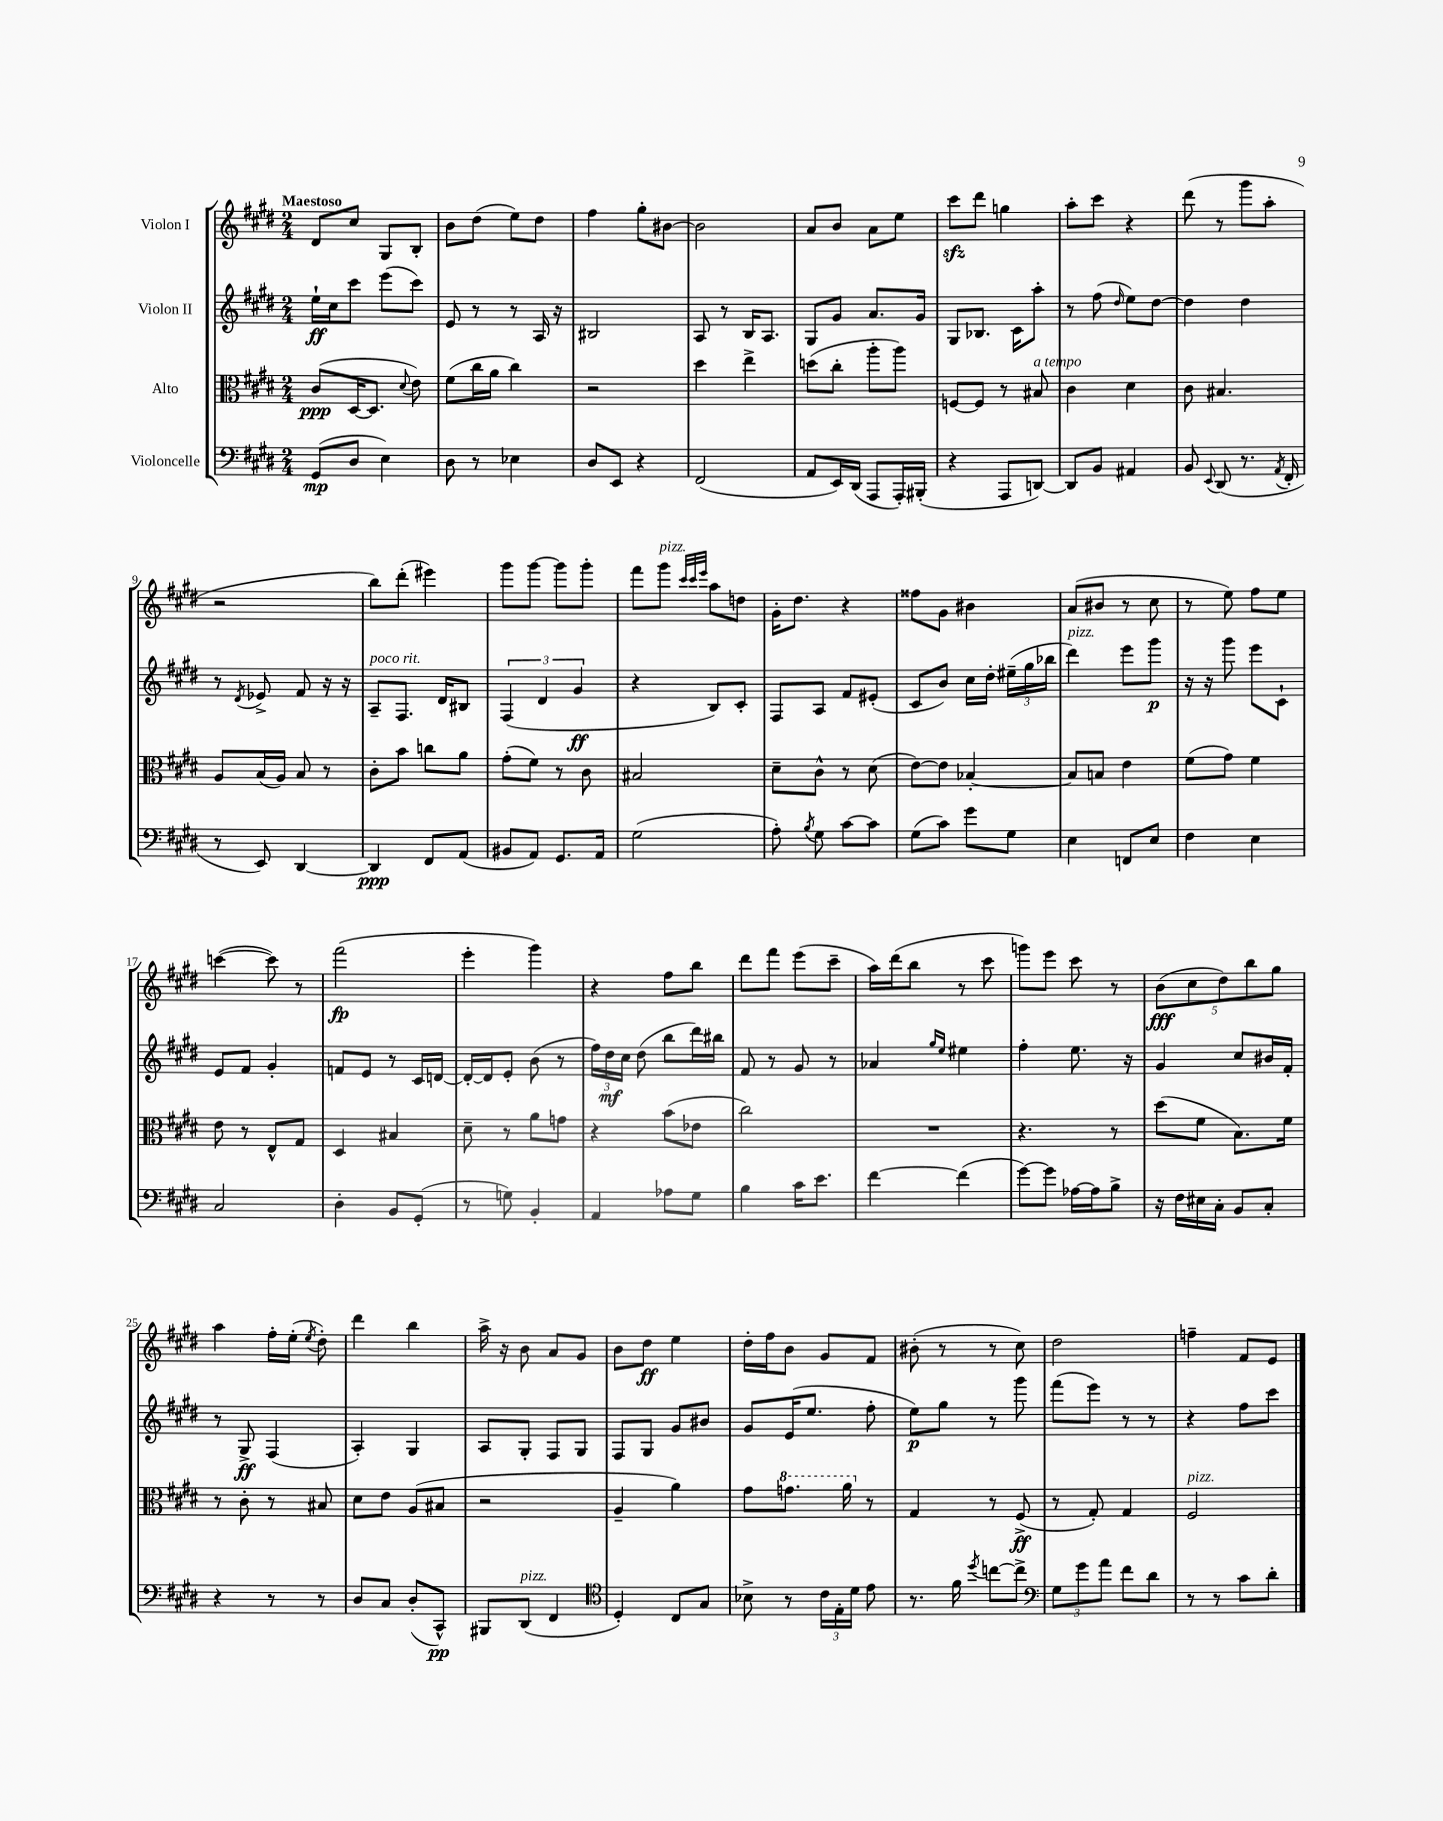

**kern	**dynam	**kern	**dynam	**kern	**dynam	**kern	**dynam
*part4	*part4	*part3	*part3	*part2	*part2	*part1	*part1
*staff4	*staff4	*staff3	*staff3	*staff2	*staff2	*staff1	*staff1
*I"Violoncelle	*	*I"Alto	*	*I"Violon II	*	*I"Violon I	*
*clefF4	*	*clefC3	*	*clefG2	*	*clefG2	*
*k[f#c#g#d#]	*	*k[f#c#g#d#]	*	*k[f#c#g#d#]	*	*k[f#c#g#d#]	*
*M2/4	*	*M2/4	*	*M2/4	*	*M2/4	*
=1	=1	=1	=1	=1	=1	=1	=1
!	!	!	!	!	!	!LO:TX:a:B:t=Maestoso	!
(8GG#/L	mp	(8c#/L	ppp	16ee`\LL	ff	8d#/L	.
.	.	.	.	16cc#\J	.	.	.
8D#/J	.	[16D#/K	.	8ccc#\J	.	8cc#/J	.
.	.	8.D#/J]	.	.	.	.	.
4E\)	.	.	.	(8eee\L	.	8G#/L	.
.	.	8qqd#/	.	.	.	.	.
.	.	8e\)	.	8ccc#\J)	.	8B'/J	.
=2	=2	=2	=2	=2	=2	=2	=2
8D#\	.	(8f#\L	.	8e/	.	8b\L	.
8r	.	16cc#\L	.	8r	.	(8dd#\J	.
.	.	16a\JJ	.	.	.	.	.
4E-X\	.	4cc#\)	.	8r	.	8ee\L)	.
.	.	.	.	16A/	.	8dd#\J	.
.	.	.	.	16r	.	.	.
=3	=3	=3	=3	=3	=3	=3	=3
8D#/L	.	2r	.	2B#X/	.	4ff#\	.
8EE/J	.	.	.	.	.	.	.
4r	.	.	.	.	.	8gg#'\L	.
.	.	.	.	.	.	[8b#X\J	.
=4	=4	=4	=4	=4	=4	=4	=4
(2FF#/	.	4dd#\	.	8A/	.	2b#\]	.
.	.	.	.	8r	.	.	.
.	.	4ee^\	.	16B/KL	.	.	.
.	.	.	.	8.A/J	.	.	.
=5	=5	=5	=5	=5	=5	=5	=5
8AA/L	.	(8ddn\L	.	8G#/L	.	8a/L	.
16EE/L)	.	8cc#'\J	.	8g#/J	.	8b/J	.
(16DD#/JJ	.	.	.	.	.	.	.
8AAA/L	.	8aa'\L	.	8.a/L	.	8a\L	.
16AAA'/L)	.	8aa\J)	.	.	.	8ee\J	.
(16BBB#X'/JJ	.	.	.	16g#/Jk	.	.	.
=6	=6	=6	=6	=6	=6	=6	=6
4r	.	[8Fn/L	.	8G#/L	.	8ccc#zz\L	.
.	.	8F/J]	.	8.B-X/J	.	8ddd#\J	.
8AAA/L	.	8r	.	.	.	4ggn\	.
.	.	.	.	16c#\KL	.	.	.
!	!	!LO:TX:a:i:t=a tempo	!	!	!	!	!
[8DDn/J)	.	8B#X/	.	8aa'\J	.	.	.
=7	=7	=7	=7	=7	=7	=7	=7
8DD/L]	.	4c#\	.	8r	.	8aa'\L	.
8BB/J	.	.	.	(8ff#\	.	8ccc#\J	.
.	.	.	.	16qqdd#/	.	.	.
4AA#X/	.	4d#\	.	8ee\L)	.	4r	.
.	.	.	.	[8dd#\J	.	.	.
=8	=8	=8	=8	=8	=8	=8	=8
8BB/	.	8c#\	.	4dd#\]	.	(8ddd#\	.
8qqEE/	.	.	.	.	.	.	.
(8DD#/	.	4.B#X/	.	.	.	8r	.
8.r	.	.	.	4dd#\	.	8ggg#\L	.
.	.	.	.	.	.	8aa'\J	.
8qAA/	.	.	.	.	.	.	.
16FF#'/	.	.	.	.	.	.	.
!!LO:LB:g=z
=9	=9	=9	=9	=9	=9	=9	=9
8r	.	8A/L	.	8r	.	2r	.
.	.	.	.	8qd#/	.	.	.
8EE/)	.	(16B/L	.	8e-X^/	.	.	.
.	.	16A/JJ)	.	.	.	.	.
[4DD#/	.	8B/	.	8f#/	.	.	.
.	.	8r	.	16r	.	.	.
.	.	.	.	16r	.	.	.
=10	=10	=10	=10	=10	=10	=10	=10
!	!	!	!	!LO:TX:a:i:t=poco rit.	!	!	!
4DD#/]	ppp	8c#'\L	.	8A~/L	.	8bb\L)	.
.	.	8b\J	.	8.F#/J	.	(8ddd#'\J	.
8FF#/L	.	8ccn\L	.	.	.	4eee#X\)	.
.	.	.	.	16d#/KL	.	.	.
(8AA/J	.	8a\J	.	8B#X/J	.	.	.
=11	=11	=11	=11	=11	=11	=11	=11
8BB#X/L	.	(8g#'\L	.	(6F#/	.	8ggg#\L	.
8AA/J)	.	8f#\J)	.	.	.	[8ggg#\J	.
.	.	.	.	6d#/	.	.	.
8.GG#/L	.	8r	.	.	.	8ggg#\L]	.
.	.	.	.	6g#/	ff	.	.
.	.	8c#\	.	.	.	8ggg#'\J	.
16AA/Jk	.	.	.	.	.	.	.
=12	=12	=12	=12	=12	=12	=12	=12
(2G#\	.	2B#X/	.	4r	.	8fff#\L	.
!	!	!	!	!	!	!LO:TX:a:i:t=pizz.	!
.	.	.	.	.	.	8ggg#\J	.
.	.	.	.	.	.	32qqccc#/LLL	.
.	.	.	.	.	.	32qqccc#/	.
.	.	.	.	.	.	32qqeee/JJJ	.
.	.	.	.	8B/L)	.	8aa\L	.
.	.	.	.	8c#'/J	.	8ddn\J	.
=13	=13	=13	=13	=13	=13	=13	=13
8A'\)	.	8d#~\L	.	8F#/L	.	16g#'\KL	.
.	.	.	.	.	.	8.dd#\J	.
8qB/	.	.	.	.	.	.	.
8G#\	.	8c#^^\J	.	8A/J	.	.	.
[8c#\L	.	8r	.	8f#/L	.	4r	.
8c#\J]	.	(8d#\	.	(8e#X'/J	.	.	.
=14	=14	=14	=14	=14	=14	=14	=14
(8G#\L	.	[8e\L)	.	8c#/L	.	8ff##X\L	.
8c#\J)	.	8e\J]	.	8b/J)	.	8g#\J	.
8g#\L	.	[4B-X'/	.	16cc#\LL	.	4b#X\	.
.	.	.	.	16dd#'\JJ	.	.	.
8G#\J	.	.	.	(24ee#X~\LL	.	.	.
.	.	.	.	24gg#\	.	.	.
.	.	.	.	24bb-X\JJ	.	.	.
=15	=15	=15	=15	=15	=15	=15	=15
!	!	!	!	!LO:TX:a:i:t=pizz.	!	!	!
4E\	.	8B-/L]	.	4ddd#\)	.	(8a/L	.
.	.	8Bn/J	.	.	.	8b#X/J	.
8FFn/L	.	4e\	.	8eee\L	.	8r	.
8E/J	.	.	.	8ggg#\J	p	8cc#\	.
=16	=16	=16	=16	=16	=16	=16	=16
4F#\	.	(8f#\L	.	16r	.	8r	.
.	.	.	.	16r	.	.	.
.	.	8g#\J)	.	8ggg#\	.	8ee\)	.
4E\	.	4f#\	.	8eee\L	.	8ff#\L	.
.	.	.	.	8c#`\J	.	8ee\J	.
!!LO:LB:g=z
=17	=17	=17	=17	=17	=17	=17	=17
2C#/	.	8e\	.	8e/L	.	([4cccn\	.
.	.	8r	.	8f#/J	.	.	.
.	.	8E^^/L	.	4g#'/	.	8ccc\])	.
.	.	8G#/J	.	.	.	8r	.
=18	=18	=18	=18	=18	=18	=18	=18
4D#'\	.	4D#/	.	8fn/L	.	(2fff#\	fp
.	.	.	.	8e/J	.	.	.
8BB/L	.	4B#X/	.	8r	.	.	.
(8GG#'/J	.	.	.	16c#/LL	.	.	.
.	.	.	.	[16dn/JJ	.	.	.
=19	=19	=19	=19	=19	=19	=19	=19
8r	.	8d#~\	.	16d'/LL_	.	4eee'\	.
.	.	.	.	16d/J]	.	.	.
8Gn\)	.	8r	.	8e'/J	.	.	.
4BB'/	.	8a\L	.	(8b\	.	4ggg#\)	.
.	.	8gn\J	.	8r	.	.	.
=20	=20	=20	=20	=20	=20	=20	=20
4AA/	.	4r	.	24ff#\LL)	.	4r	.
.	.	.	.	24dd#\	mf	.	.
.	.	.	.	24cc#\JJ	.	.	.
.	.	.	.	(8dd#\	.	.	.
8A-X\L	.	(8b\L	.	8bb\L	.	8ff#\L	.
8G#\J	.	8e-X\J	.	16ddd#\L)	.	8bb\J	.
.	.	.	.	16bb#X\JJ	.	.	.
=21	=21	=21	=21	=21	=21	=21	=21
4B\	.	2cc#\)	.	8f#/	.	8ddd#\L	.
.	.	.	.	8r	.	8fff#\J	.
16c#\KL	.	.	.	8g#/	.	(8eee\L	.
8.e\J	.	.	.	.	.	.	.
.	.	.	.	8r	.	8ccc#~\J	.
=22	=22	=22	=22	=22	=22	=22	=22
[4f#\	.	2r	.	4a-X/	.	16aa\LL)	.
.	.	.	.	.	.	(16ddd#\J	.
.	.	.	.	.	.	8bb\J	.
.	.	.	.	16qqgg#/LL	.	.	.
.	.	.	.	16qqee/JJ	.	.	.
(4f#\]	.	.	.	4ee#X\	.	8r	.
.	.	.	.	.	.	8ccc#\	.
=23	=23	=23	=23	=23	=23	=23	=23
[8g#\L)	.	4.r	.	4ff#'\	.	8gggn\L)	.
8g#\J]	.	.	.	.	.	8eee\J	.
[16A-X\LL	.	.	.	8.ee\	.	8ccc#\	.
16A-\J]	.	.	.	.	.	.	.
8B^\J	.	8r	.	.	.	8r	.
.	.	.	.	16r	.	.	.
=24	=24	=24	=24	=24	=24	=24	=24
16r	.	(8dd#\L	.	4g#/	.	(10b\L	fff
16F#\LL	.	.	.	.	.	.	.
.	.	.	.	.	.	10cc#\	.
16E#X\	.	8f#\J	.	.	.	.	.
16C#'\JJ	.	.	.	.	.	.	.
.	.	.	.	.	.	10dd#\)	.
8BB/L	.	8.B\L)	.	8cc#/L	.	.	.
.	.	.	.	.	.	10bb\	.
8C#'/J	.	.	.	16b#X/L	.	.	.
.	.	.	.	.	.	10gg#\J	.
.	.	16f#\Jk	.	16f#'/JJ	.	.	.
!!LO:LB:g=z
=25	=25	=25	=25	=25	=25	=25	=25
4r	.	8r	.	8r	.	4aa\	.
.	.	8c#'\	.	8G#^/	ff	.	.
8r	.	8r	.	(4F#/	.	16ff#'\LL	.
.	.	.	.	.	.	(16ee'\JJ	.
.	.	.	.	.	.	8qee/	.
8r	.	8B#X/	.	.	.	8dd#'\)	.
=26	=26	=26	=26	=26	=26	=26	=26
8D#/L	.	8d#\L	.	4A'/)	.	4ddd#\	.
8C#/J	.	8e\J	.	.	.	.	.
(8D#'/L	.	(8A/L	.	4G#/	.	4bb\	.
8CC#^^/J)	pp	8B#X/J	.	.	.	.	.
=27	=27	=27	=27	=27	=27	=27	=27
8BBB#X/L	.	2r	.	8A/L	.	16aa^\	.
.	.	.	.	.	.	16r	.
!LO:TX:a:i:t=pizz.	!	!	!	!	!	!	!
(8DD#/J	.	.	.	8G#'/J	.	8b\	.
4FF#/	.	.	.	8F#/L	.	8a/L	.
.	.	.	.	8G#/J	.	8g#/J	.
=28	=28	=28	=28	=28	=28	=28	=28
*clefC4	*	*	*	*	*	*	*
4D#'/)	.	4A~/	.	8F#/L	.	8b\L	.
.	.	.	.	8G#/J	.	8dd#\J	ff
8C#/L	.	4a\)	.	8g#/L	.	4ee\	.
8G#/J	.	.	.	8b#X/J	.	.	.
=29	=29	=29	=29	=29	=29	=29	=29
8B-X^\	.	8g#\L	.	8g#/L	.	16dd#'\LL	.
.	.	.	.	.	.	16ff#\J	.
*	*	*8va	*	*	*	*	*
8r	.	8.ggn\J	.	(16e/K	.	8b\J	.
.	.	.	.	8.ee/J	.	.	.
24c#\LL	.	.	.	.	.	8g#/L	.
24E'\	.	.	.	.	.	.	.
.	.	16aa\	.	.	.	.	.
24d#\JJ	.	.	.	.	.	.	.
*	*	*X8va	*	*	*	*	*
8e\	.	8r	.	8ff#'\	.	8f#/J	.
=30	=30	=30	=30	=30	=30	=30	=30
8.r	.	4G#/	.	8ee\L)	p	(8b#X'\	.
.	.	.	.	8gg#\J	.	8r	.
16f#\	.	.	.	.	.	.	.
8qdd#/	.	.	.	.	.	.	.
[8ccn\L	.	8r	.	8r	.	8r	.
8cc^\J]	.	(8F#^/	ff	8ggg#\	.	8cc#\)	.
=31	=31	=31	=31	=31	=31	=31	=31
*clefF4	*	*	*	*	*	*	*
12G#\L	.	8r	.	(8fff#\L	.	2dd#\	.
12g#\	.	.	.	.	.	.	.
.	.	8G#'/)	.	8eee\J)	.	.	.
12a\J	.	.	.	.	.	.	.
8f#\L	.	4G#/	.	8r	.	.	.
8d#\J	.	.	.	8r	.	.	.
=32	=32	=32	=32	=32	=32	=32	=32
!	!	!LO:TX:a:i:t=pizz.	!	!	!	!	!
8r	.	2F#/	.	4r	.	4ffn~\	.
8r	.	.	.	.	.	.	.
8c#\L	.	.	.	8ff#\L	.	8f#/L	.
8d#'\J	.	.	.	8ccc#\J	.	8e/J	.
==	==	==	==	==	==	==	==
*-	*-	*-	*-	*-	*-	*-	*-
